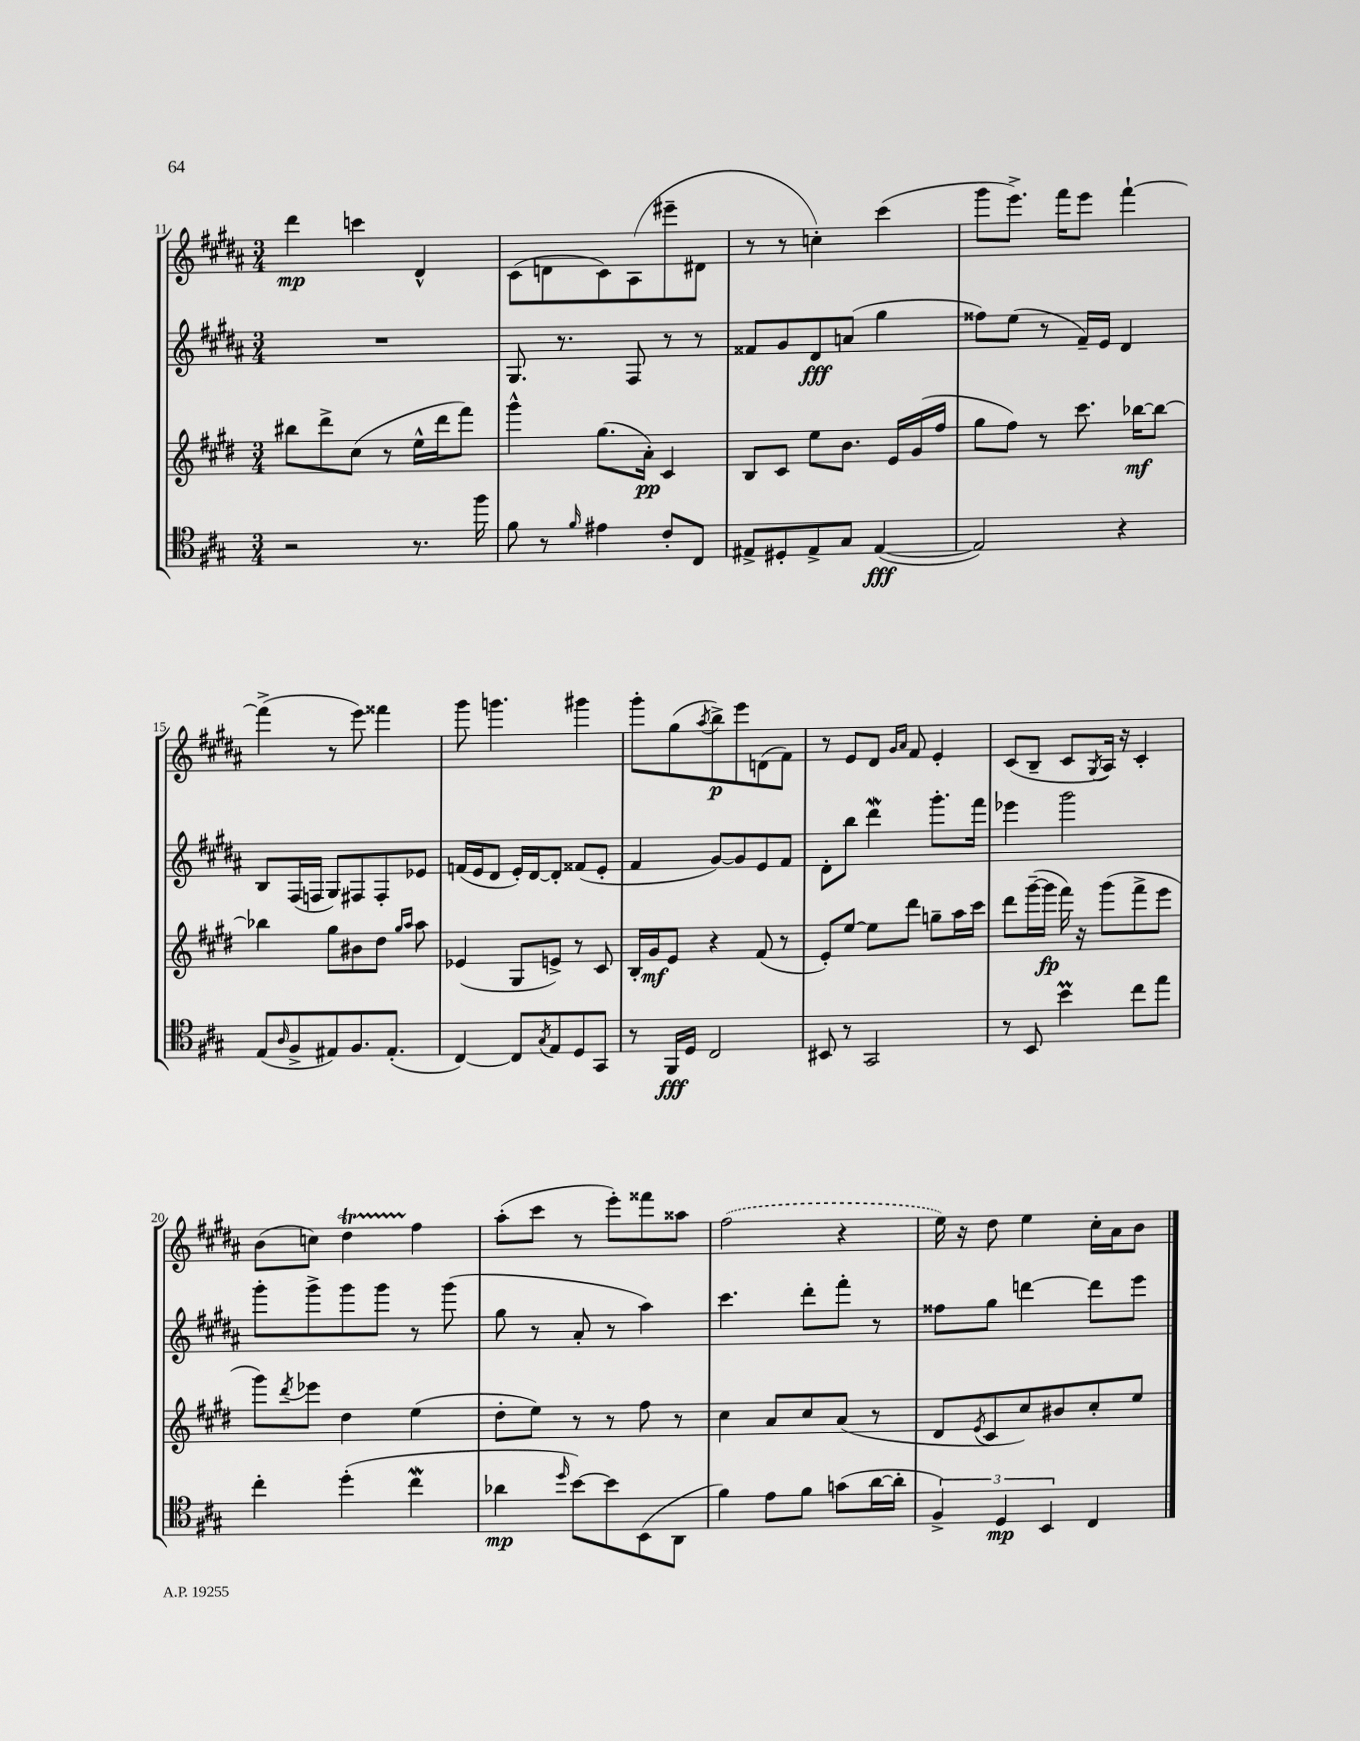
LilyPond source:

<<
\new StaffGroup <<
\new Staff = "s0" {
    \clef treble \key b \major \numericTimeSignature \time 3/4
    dis'''4\mp c'''4 dis'4-^ |
    cis'8( d'8 cis'8) ais8( eis'''8-- dis'8 |
    r8 r8 c''4-.) cis'''4( |
    gis'''8 e'''8.->) fis'''16 e'''8 fis'''4~-! |
    fis'''4->( r8 e'''8) fisis'''4 |
    gis'''8 g'''4. gis'''4 |
    gis'''8-. gis''8( \acciaccatura { ais''8 } b''8->\p) e'''8 d'8( fis'8) |
    r8 e'8 dis'8 \grace { gis'16 ais'16 } fis'8 e'4-. |
    cis'8( b8-- cis'8 \acciaccatura { gis8 } ais16) r16 cis'4-. |
    b'8( c''8) dis''4\startTrillSpan fis''4\stopTrillSpan |
    ais''8-.( cis'''8 r8 e'''8-.) fisis'''8 aisis''8 |
    \once \slurDashed fis''2( r4 |
    e''16) r16 dis''8 e''4 cis''16-. ais'16 b'8 \bar "|." |
}
\new Staff = "s1" {
    \clef treble \key b \major \numericTimeSignature \time 3/4
    R2. |
    gis8. r8. fis8 r8 r8 |
    fisis'8 gis'8 dis'8\fff a'8( gis''4 |
    fisis''8) e''8( r8 fis'16--) e'16 dis'4 |
    b8 fis16( f16 gis8) fis8 fis8-. ees'8 |
    f'16( e'16 dis'8 e'16-.) dis'16~ dis'8-. fisis'8( e'8-. |
    fis'4 gis'8~) gis'8 e'8 fis'8 |
    dis'8-. b''8 dis'''4\mordent gis'''8.-. fis'''16 |
    ees'''4 gis'''2 |
    gis'''8-. gis'''8-> gis'''8 gis'''8 r8 gis'''8( |
    gis''8 r8 ais'8-. r8 ais''4) |
    cis'''4. dis'''8-. fis'''8-. r8 |
    fisis''8 gis''8 d'''4~ d'''8 e'''8 \bar "|." |
}
\new Staff = "s2" {
    \clef treble \key e \major \numericTimeSignature \time 3/4
    bis''8 dis'''8-> cis''8( r8 e''16-^ dis'''16 fis'''8) |
    gis'''4-^ gis''8.( a'16-.\pp) cis'4 |
    b8 cis'8 e''8 b'8. e'16 gis'16( fis''16 |
    gis''8 fis''8) r8 cis'''8. bes''16~\mf bes''8~ |
    bes''4 gis''8 bis'8 dis''8 \grace { gis''16 a''16 } a''8 |
    ees'4( gis8 e'8->) r8 cis'8 |
    b16-. gis'16\mf e'8 r4 fis'8( r8 |
    e'8-.) e''8~ e''8 dis'''8 g''8-- a''16 cis'''16 |
    dis'''8 gis'''16~--( gis'''16\fp fis'''16) r16 gis'''8( fis'''8-> e'''8 |
    gis'''8) \acciaccatura { dis'''8 } ees'''8 dis''4 e''4( |
    dis''8-. e''8) r8 r8 fis''8 r8 |
    cis''4 a'8 cis''8 a'8( r8 |
    dis'8 \acciaccatura { e'8 } cis'8 cis''8) bis'8 cis''8-. e''8 \bar "|." |
}
\new Staff = "s3" {
    \clef tenor \key a \major \numericTimeSignature \time 3/4
    r2 r8. fis''16 |
    fis'8 r8 \grace { fis'16 } eis'4 cis'8-. cis8 |
    eis8-> dis8-. eis8-> gis8 eis4~\fff( |
    eis2) r4 |
    e8( \grace { a16 } fis8-> eis8) fis8. eis8.-.( |
    cis4~) cis8 \acciaccatura { gis8 } e8 d8 gis,8 |
    r8 fis,16\fff d16 cis2 |
    bis,8 r8 gis,2 |
    r8 b,8 b'4\prall cis''8 e''8 |
    cis''4-. d''4-.( cis''4\mordent |
    aes'4\mp \grace { d''16 } b'8~) b'8 b,8( a,8 |
    fis'4) e'8 fis'8 g'8( a'16~ a'16-. |
    \tuplet 3/2 { fis4->) d4\mp b,4 } cis4 \bar "|." |
}
>>
>>
\layout { \context { \Score currentBarNumber = #11 } }
